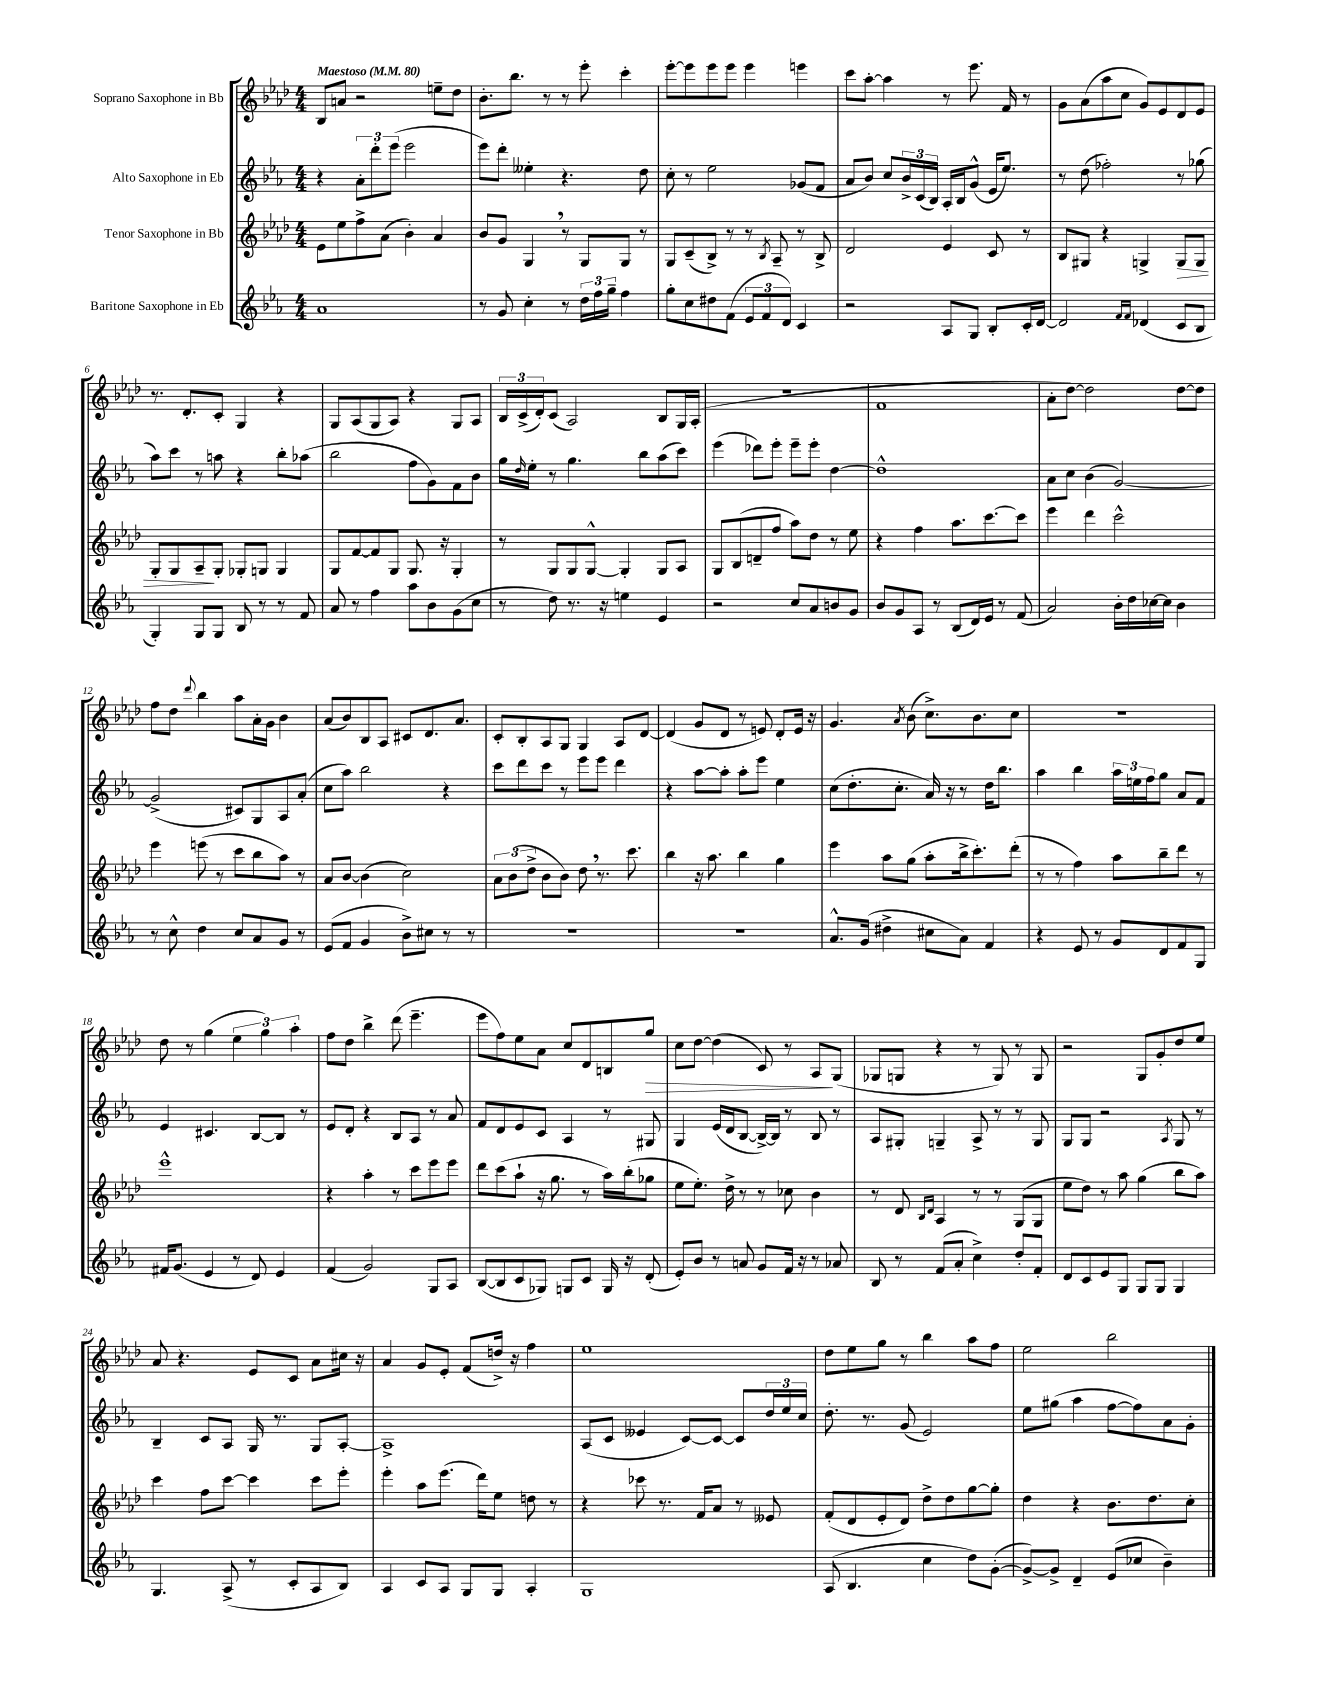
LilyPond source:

<<
\new StaffGroup <<
\new Staff = "s0" \with { instrumentName = "Soprano Saxophone in Bb" } {
    \clef treble \key aes \major \numericTimeSignature \time 4/4 \tempo "Maestoso" 4 = 80
    bes8 a'8 r2 e''8-- des''8 |
    bes'8.-. bes''8. r8 r8 ees'''8-. c'''4-. |
    ees'''8~-. ees'''8 ees'''8 ees'''8 ees'''4 e'''4 |
    c'''8 aes''8~-. aes''4 r8 ees'''8. f'16 r8 |
    g'8 aes'8( aes''8 c''8 g'8) ees'8 des'8 ees'8 |
    r8. des'8.-. c'8-. g4 r4 |
    g8 aes8( g8 aes8) r4 g8 aes8 |
    \tuplet 3/2 { bes16 c'16->( des'16-.) } c'8( aes2) bes8 g16 aes16-.( |
    r1 |
    f'1 |
    aes'8-. des''8~) des''2 des''8~ des''8 |
    f''8 des''8 \appoggiatura { des'''8 } bes''4 aes''8 aes'16-. g'16 bes'4 |
    aes'8( bes'8) bes8 aes8 cis'8 des'8. aes'8. |
    c'8-. bes8-. aes8 g8 g4 aes8 des'8~ |
    des'4( g'8 des'8 r8 e'8) des'8-. e'16 r16 |
    g'4. \acciaccatura { aes'8 } bes'8( c''8.->) bes'8. c''8 |
    R1 |
    des''8 r8 g''4( \tuplet 3/2 { ees''4 g''4) aes''4-. } |
    f''8 des''8 bes''4-> des'''8( ees'''4.-- |
    ees'''8 f''8) ees''8 aes'8 c''8 des'8 b8 g''8\> |
    c''8 des''8~ des''4( c'8) r8 aes8\! g8( |
    ges8 g8 r4 r8 g8) r8 g8 |
    r2 g8 g'8-. des''8 ees''8 |
    aes'8 r4. ees'8 c'8 aes'8 cis''16 r16 |
    aes'4 g'8 ees'8-. f'8( d''16->) r16 f''4 |
    ees''1 |
    des''8 ees''8 g''8 r8 bes''4 aes''8 f''8 |
    ees''2 bes''2 \bar "|." |
}
\new Staff = "s1" \with { instrumentName = "Alto Saxophone in Eb" } {
    \clef treble \key ees \major \numericTimeSignature \time 4/4
    r4 \tuplet 3/2 { aes'8-. d'''8-. ees'''8( } ees'''2 |
    ees'''8) d'''8-. eeses''4-. r4. d''8 |
    c''8-. r8 ees''2 ges'8( f'8 |
    aes'8 bes'8) c''8 \tuplet 3/2 { bes'16-> c'16( bes16) } aes16-. bes16 g'8-^( ees'16 ees''8.) |
    r8 d''8( fes''2-.) r8 ges''8( |
    aes''8) c'''8 r8 a''8 r4 bes''8-. aes''8( |
    bes''2 f''8 g'8) f'8 bes'8 |
    g''16 \grace { d''16 } ees''16-. r8 g''4. bes''8 aes''8( c'''8) |
    ees'''4( des'''8) ees'''8-. ees'''8-- ees'''8-. d''4~ |
    d''1-^ |
    aes'8 c''8 bes'4( g'2~) |
    g'2->( cis'8) g8 aes8 aes'8-.( |
    c''8 aes''8) bes''2 r4 |
    c'''8 d'''8 c'''8 r8 ees'''8 ees'''8 d'''4 |
    r4 aes''8~ aes''8-. aes''8-. ees'''8 ees''4 |
    c''8( d''8.-. c''8.-. aes'16) r16 r8 d''16 bes''8. |
    aes''4 bes''4 \tuplet 3/2 { aes''16 e''16 f''16 } g''8 aes'8 f'8 |
    ees'4 cis'4. bes8~ bes8 r8 |
    ees'8 d'8-. r4 bes8 aes8 r8 aes'8 |
    f'8 d'8 ees'8 c'8 aes4 r8 gis8 |
    g4 ees'16( d'16 bes8~ bes16~->) bes16 r8 bes8 r8 |
    aes8 gis8-. g4-- aes8-> r8 r8 g8 |
    g8 g8 r2 \acciaccatura { aes8 } g8 r8 |
    bes4-- c'8 aes8 g16 r8. g8 aes8~-. |
    aes1-> |
    aes8( c'8 eeses'4 c'8~) c'8~ c'8 \tuplet 3/2 { d''16 ees''16 c''16 } |
    d''8.-. r8. g'8( ees'2) |
    ees''8 gis''8( aes''4 f''8~ f''8) aes'8 g'8-. \bar "|." |
}
\new Staff = "s2" \with { instrumentName = "Tenor Saxophone in Bb" } {
    \clef treble \key aes \major \numericTimeSignature \time 4/4
    ees'8 ees''8 f''8-> aes'8( bes'4-.) aes'4 |
    bes'8 g'8 g4 \breathe r8 g8 g8 r8 |
    g8 c'8--( bes8->) r8 r8 \acciaccatura { bes8 } aes8-- r8 bes8-> |
    des'2 ees'4 c'8 r8 |
    bes8 gis8 r4 g4-> g8\> g8 |
    g8-. g8 aes8--\! g8-. ges8-. g8 g4 |
    g8 f'8~ f'8 g8 g8. r16 g4-. |
    r8 g8 g8 g8~-^ g4-. g8 aes8 |
    g8 bes8( d'8-- f''8 aes''8) des''8 r8 ees''8 |
    r4 f''4 aes''8. c'''8.~ c'''8 |
    ees'''4 des'''4 c'''2-^ |
    ees'''4 e'''8( r8 c'''8 bes''8 aes''8) r8 |
    aes'8 bes'8~ bes'4( c''2) |
    \tuplet 3/2 { aes'8 bes'8( des''8-> } bes'8 bes'8) des''8 \breathe r8. c'''8. |
    bes''4 r16 aes''8. bes''4 g''4 |
    ees'''4 aes''8 g''8( aes''8-. bes''16-> c'''8.-.) des'''8-.( |
    r8 r8 f''4) aes''8 bes''8-- des'''8 r8 |
    ees'''1-^ |
    r4 aes''4-. r8 c'''8 ees'''8 ees'''8 |
    des'''8 c'''8( aes''8-! r16 g''8. r8 aes''16) bes''16-.( ges''8 |
    ees''8 ees''8.-.) des''16-> r8 r8 ces''8 bes'4 |
    r8 des'8 \grace { bes16 des'16 } aes4 r8 r8 g8( g8 |
    ees''8 des''8) r8 aes''8 g''4( bes''8 aes''8) |
    c'''4 f''8 c'''8~ c'''4 c'''8 ees'''8-. |
    ees'''4-. aes''8 ees'''8.( des'''16) ees''8 d''8 r8 |
    r4 ces'''8 r8. f'16 aes'8 r8 eeses'8 |
    f'8-.( des'8 ees'8-. des'8) des''8-> des''8 g''8~ g''8-. |
    des''4 r4 bes'8. des''8. c''8-. \bar "|." |
}
\new Staff = "s3" \with { instrumentName = "Baritone Saxophone in Eb" } {
    \clef treble \key ees \major \numericTimeSignature \time 4/4
    aes'1 |
    r8 g'8 c''4-. r8 \tuplet 3/2 { d''16 f''16 g''16-- } f''4 |
    g''8-. c''8 dis''8 f'8( \tuplet 3/2 { ees'8 f'8 d'8) } c'4 |
    r2 aes8 g8 bes8-. c'16-. d'16~ |
    d'2 \grace { f'16 f'16 } des'4( c'8 bes8 |
    g4-.) g8 g8 bes8 r8 r8 f'8 |
    aes'8 r8 f''4 aes''8 bes'8 g'8( c''8 |
    r8 d''8) r8. r16 e''4 ees'4 |
    r2 c''8 aes'8 b'8 g'8 |
    bes'8 g'8 aes8 r8 bes8( d'16) ees'16 r8 f'8( |
    aes'2) bes'16-. d''16 ces''16~ ces''16 bes'4 |
    r8 c''8-^ d''4 c''8 aes'8 g'8 r8 |
    ees'8( f'8 g'4 bes'8->) cis''8 r8 r8 |
    R1 |
    R1 |
    aes'8.-^ g'16( dis''4-> cis''8 aes'8) f'4 |
    r4 ees'8 r8 g'8 d'8 f'8 g8 |
    fis'16 g'8.( ees'4 r8 d'8) ees'4 |
    f'4( g'2) g8 aes8 |
    bes8~( bes8 c'8 ges8) g8 c'8 g16 r16 d'8-.( |
    ees'8-.) bes'8 r8 a'8 g'8 f'16 r16 r8 aes'8 |
    bes8 r8 f'8( aes'8-. c''4->) d''8-. f'8-. |
    d'8 c'8 ees'8 g8 g8 g8 g4 |
    g4. aes8->( r8 c'8-. aes8 bes8) |
    aes4 c'8 aes8 g8 g8 aes4-. |
    g1 |
    aes8( bes4. c''4 d''8) g'8~-.( |
    g'8~->) g'8-> d'4-- ees'8( ces''8 bes'4--) \bar "|." |
}
>>
>>
